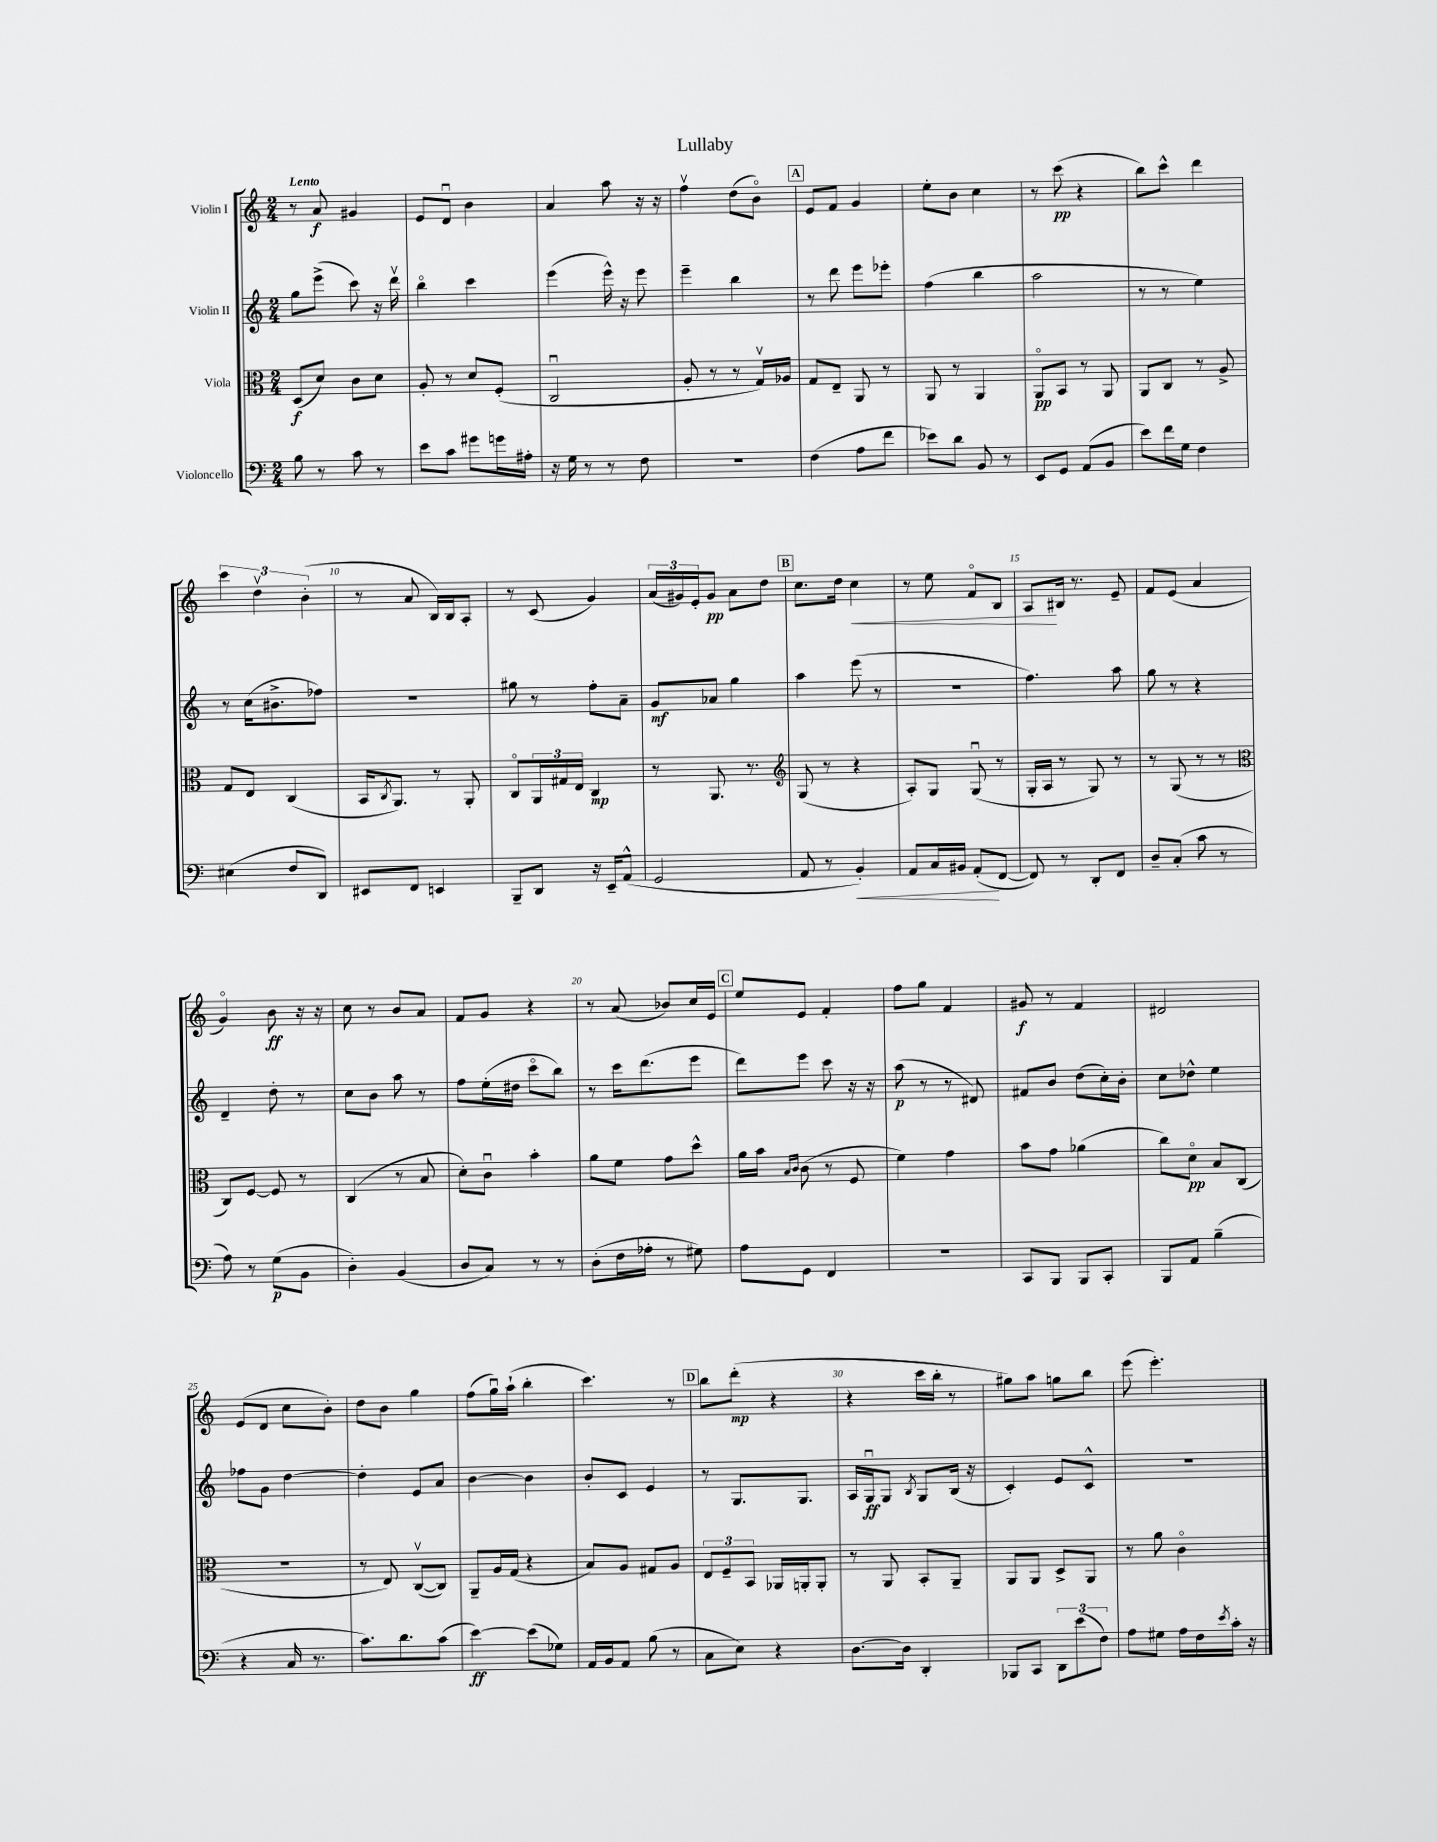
\header { title = "Lullaby" }
<<
\new StaffGroup <<
\new Staff = "s0" \with { instrumentName = "Violin I" } {
    \clef treble \key c \major \numericTimeSignature \time 2/4 \tempo "Lento"
    r8 a'8\f gis'4 |
    e'8 d'8\downbow b'4 |
    a'4 a''8 r16 r16 |
    f''4\upbow d''8( b'8\flageolet) |
    \mark \markup { \box "A" } e'8 f'8 g'4 |
    e''8-. b'8 c''4 |
    r8 c'''8\pp( r4 |
    b''8) c'''8-^ d'''4 |
    \tuplet 3/2 { c'''4 d''4\upbow b'4-.( } |
    r8 a'8 b16) b16 a8-. |
    r8 c'8( g'4) |
    \tuplet 3/2 { a'16( gis'16) e'16-. } gis'8\pp a'8 d''8 |
    \mark \markup { \box "B" } c''8. d''16 c''4\< |
    r8 e''8 f'8\flageolet b8 |
    a8\! bis16 r8. e'8-- |
    f'8 e'8( a'4 |
    g'4\flageolet) b'8\ff r16 r16 |
    c''8 r8 b'8 a'8 |
    f'8 g'8 r4 |
    r8 a'8( bes'8) c''16 e'16 |
    \mark \markup { \box "C" } e''8 e'8 f'4-. |
    f''8 g''8 f'4 |
    gis'8\f r8 f'4 |
    dis'2 |
    e'8( d'8 c''8 b'8-.) |
    d''8 b'8 g''4 |
    f''8( g''16\downbow) a''16-!( b''4-. |
    c'''4.) r8 |
    \mark \markup { \box "D" } b''8 d'''8-.\mp( r4 |
    r4 c'''16 b''16-. r8 |
    gis''8) a''8 g''8 b''8 |
    e'''8( e'''4.-.) \bar "|." |
}
\new Staff = "s1" \with { instrumentName = "Violin II" } {
    \clef treble \key c \major \numericTimeSignature \time 2/4
    g''8 e'''8->( c'''8) r16 d'''16\upbow |
    b''4\flageolet c'''4 |
    e'''4( e'''16-^) r16 e'''8 |
    e'''4-- b''4 |
    \mark \markup { \box "A" } r8 d'''8 e'''8 ees'''8-. |
    f''4( b''4 |
    a''2 |
    r8 r8 e''4) |
    r8 c''16( bis'8.-> fes''8) |
    R2 |
    gis''8 r8 f''8-. a'8-- |
    g'8\mf aes'8 g''4 |
    \mark \markup { \box "B" } a''4 e'''8( r8 |
    r2 |
    f''4.) a''8 |
    g''8 r8 r4 |
    d'4-- d''8-. r8 |
    c''8 b'8 a''8 r8 |
    f''8 e''16-.( dis''16 c'''8\flageolet b''8) |
    r8 c'''16 d'''8.( e'''8 |
    \mark \markup { \box "C" } d'''8) e'''8 c'''8 r16 r16 |
    a''8\p( r8 r8 dis'8) |
    fis'8 b'8 d''8( c''16-.) b'16-. |
    c''8 des''8-^ e''4 |
    fes''8 g'8 d''4~ |
    d''4-. e'8 a'8 |
    b'4~ b'4 |
    b'8-. c'8 e'4 |
    \mark \markup { \box "D" } r8 g8. g8. |
    a16 g16\downbow\ff g8 \acciaccatura { b8 } g8 b16( r16 |
    c'4-.) e'8 c'8-^ |
    r2 \bar "|." |
}
\new Staff = "s2" \with { instrumentName = "Viola" } {
    \clef alto \key c \major \numericTimeSignature \time 2/4
    d8\f( d'8) c'8 d'8 |
    a8-. r8 d'8 f8-.( |
    c2\downbow |
    a8-. r8 r8 g16\upbow) aes16 |
    \mark \markup { \box "A" } g8 e8-- a,8 r8 |
    a,8 r8 a,4 |
    a,8\flageolet\pp b,8 r8 a,8 |
    a,8 c8 r8 a8-> |
    g8 e8 c4( |
    b,16 \acciaccatura { c8 } a,8.) r8 a,8-. |
    c8\flageolet \tuplet 3/2 { a,16 gis16 e16 } c4\mp |
    r8 a,8. r8. |
    \mark \markup { \box "B" } \clef treble g8( r8 r4 |
    a8-.) g8 g8\downbow( r8 |
    g16-. a16 r8 g8) r8 |
    r8 g8( r8 r8 |
    \clef alto c8) f8~ f8 r8 |
    c4( r8 b8 |
    d'8-.) c'8\downbow b'4-. |
    a'8 f'8 g'8 d''8-^ |
    \mark \markup { \box "C" } a'16 b'16 \grace { b16 c'16 } c'8( r8 f8 |
    f'4) g'4 |
    b'8 g'8 aes'4( |
    c''8) d'8\flageolet\pp b8 c8( |
    r2 |
    r8 e8) c8~\upbow( c8) |
    a,8-- a16 g16( r4 |
    b8) a8 gis8 a8 |
    \mark \markup { \box "D" } \tuplet 3/2 { e8 f8-- b,8 } aes,16 a,16-. a,8-. |
    r8 a,8 b,8-. a,8-- |
    a,8 a,8 d8-> a,8 |
    r8 a'8 c'4\flageolet \bar "|." |
}
\new Staff = "s3" \with { instrumentName = "Violoncello" } {
    \clef bass \key c \major \numericTimeSignature \time 2/4
    b8 r8 c'8 r8 |
    e'8 c'8 gis'8 g'16 ais16-. |
    r16 g16 r8 r8 f8 |
    R2 |
    \mark \markup { \box "A" } f4( a8 f'8 |
    ees'8) d'8 b,8 r8 |
    e,8 g,8 a,8( b,8 |
    e'8) f'16 g16 f4 |
    eis4( f8 d,8) |
    eis,8 f,8 e,4 |
    b,,8-- d,8 r16 e,16-- a,8-^( |
    g,2 |
    \mark \markup { \box "B" } a,8 r8 b,4-.\<) |
    a,8 c16 bis,16 a,8-.\!( f,8~ |
    f,8) r8 d,8-. f,8 |
    d8-- c8-.( c'8 r8 |
    a8) r8 g8\p( b,8 |
    d4-.) b,4( |
    d8 c8) r8 r8 |
    d8-.( f16 aes16-. r8 gis8) |
    \mark \markup { \box "C" } a8 g,8 f,4 |
    R2 |
    c,8 b,,8 b,,8 c,8-. |
    b,,8 a,8 b4--( |
    r4 c16 r8. |
    c'8.) d'8. c'8( |
    e'4~\ff) e'8( ges8) |
    a,16 b,16 a,8 b8( r8 |
    \mark \markup { \box "D" } c8 e8) r4 |
    d8.~ d16 d,4-. |
    bes,,8 c,8 \tuplet 3/2 { d,8 e'8( f8) } |
    a8 gis8 a16 f16 \acciaccatura { e'8 } c'16-. r16 \bar "|." |
}
>>
>>
\layout { \context { \Score \override BarNumber.break-visibility = ##(#f #t #t) barNumberVisibility = #(every-nth-bar-number-visible 5) } }
